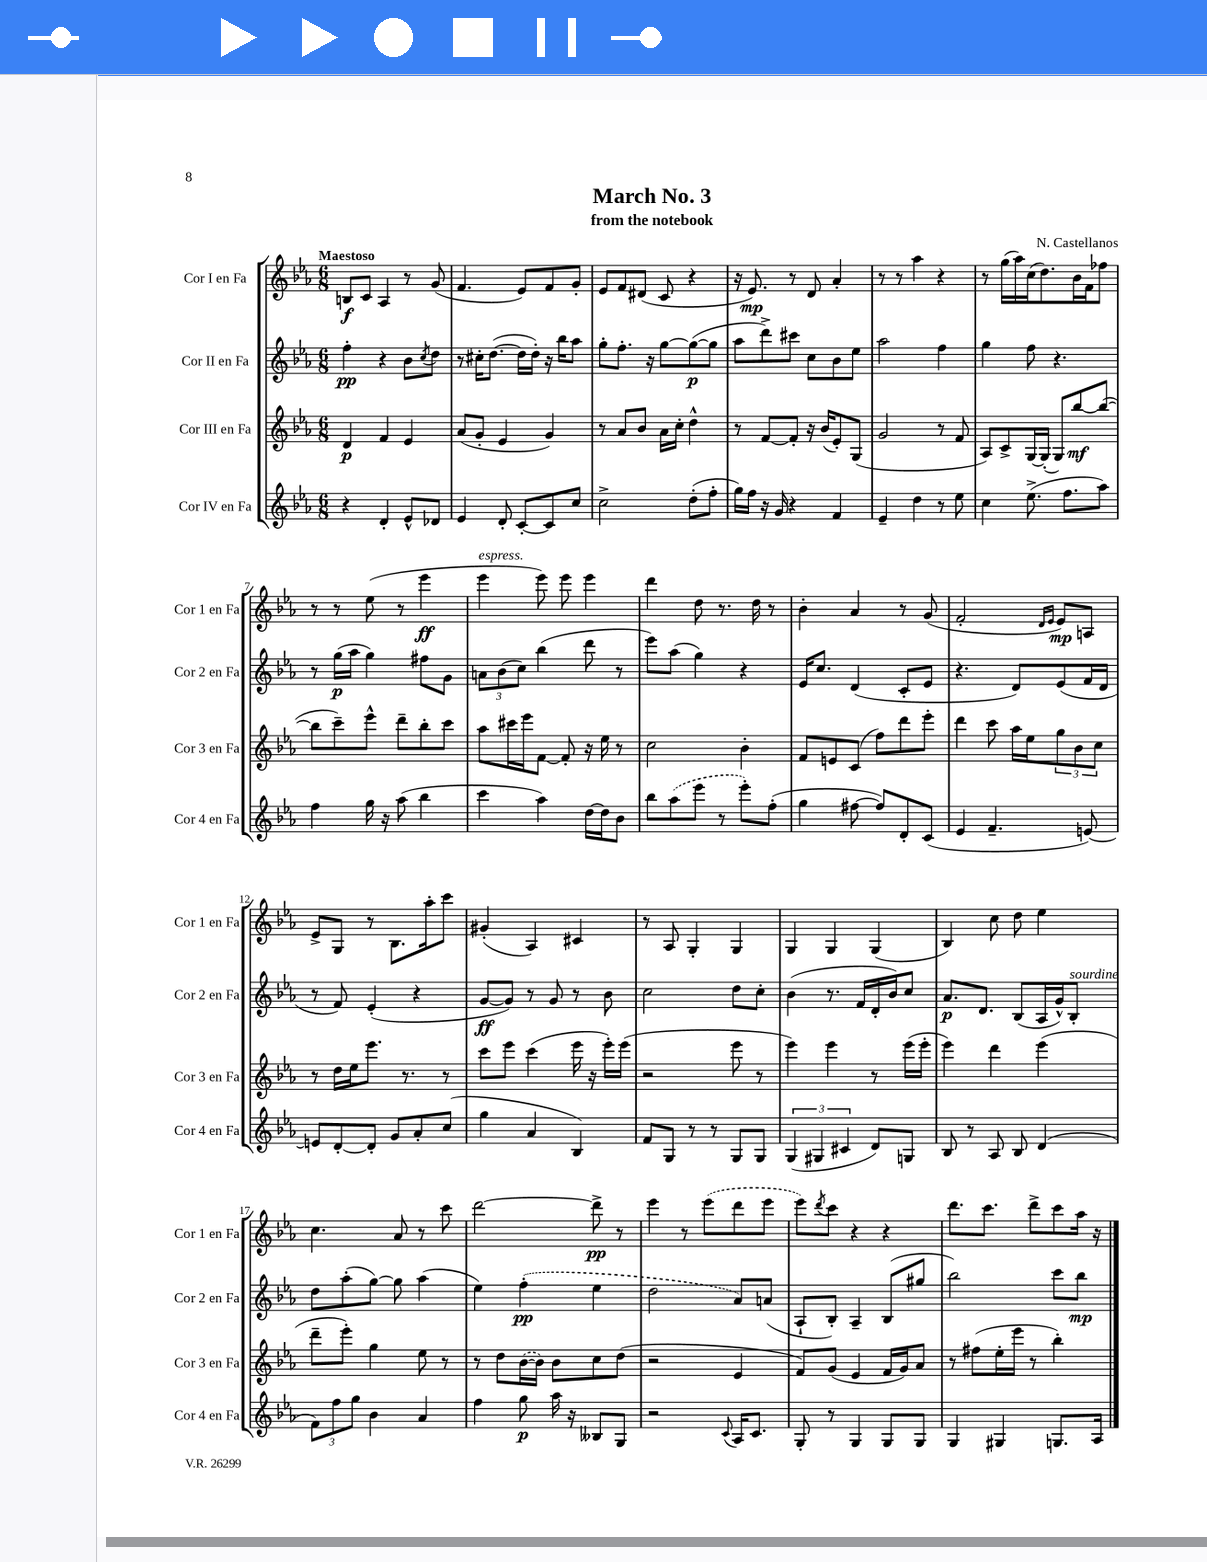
\header { title = "March No. 3" composer = "N. Castellanos" subtitle = "from the notebook" }
<<
\new StaffGroup <<
\new Staff = "s0" \with { instrumentName = "Cor I en Fa" shortInstrumentName = "Cor 1 en Fa" } {
    \clef treble \key ees \major \numericTimeSignature \time 6/8 \tempo "Maestoso"
    b8\f c'8 aes4 r8 g'8( |
    f'4. ees'8) f'8 g'8-. |
    ees'8 f'8 dis'8( c'8 r4 |
    r16 ees'8.\mp) r8 d'8 aes'4-. |
    r8 r8 aes''4 r4 |
    r8 g''16( aes''16) c''16( d''8.) bes'16 f'16 fes''8 |
    r8 r8 ees''8( r8 ees'''4\ff |
    ees'''4^\markup { \italic "espress." } ees'''8) ees'''8 ees'''4 |
    d'''4 d''8 r8. d''16 r8 |
    bes'4-. aes'4 r8 g'8( |
    f'2-. \grace { d'16 ees'16 } ees'8\mp) a8 |
    ees'8-> g8 r8 bes8. aes''16-. c'''8 |
    gis'4-.( aes4) cis'4 |
    r8 aes8 g4-. g4 |
    g4 g4 g4( |
    bes4) c''8 d''8 ees''4 |
    c''4. aes'8 r8 c'''8 |
    d'''2~ d'''8->\pp r8 |
    ees'''4 r8 \once \slurDashed ees'''8( d'''8 ees'''8 |
    ees'''8) \acciaccatura { d'''8 } c'''8 r4 r4 |
    d'''8. c'''8. d'''8-> c'''8 aes''16 r16 \bar "|." |
}
\new Staff = "s1" \with { instrumentName = "Cor II en Fa" shortInstrumentName = "Cor 2 en Fa" } {
    \clef treble \key ees \major \numericTimeSignature \time 6/8
    f''4-.\pp r4 bes'8 \acciaccatura { c''8 } d''8 |
    r8 cis''16-. d''8.~( d''16 d''16-.) r16 bes''16 aes''8 |
    g''8-. f''8.-. r16 g''8~ g''8~\p( g''8 |
    aes''8 d'''8->) cis'''8 c''8 bes'8 ees''8 |
    aes''2 f''4 |
    g''4 f''8 r4. |
    r8 g''16\p( aes''16 g''4) fis''8 g'8 |
    \tuplet 3/2 { a'8 bes'8( c''8) } bes''4( d'''8 r8 |
    ees'''8) aes''8( g''4) r4 |
    ees'16 c''8. d'4( c'8-. ees'8 |
    r4. d'8) ees'8( f'16 d'16 |
    r8 f'8) ees'4-.( r4 |
    g'8~\ff g'8) r8 g'8 r8 bes'8 |
    c''2 d''8 c''8-. |
    bes'4( r8. f'16 d'16-. bes'16) c''8 |
    aes'8.\p d'8. bes8( aes16 g'16-^) bes8-.^\markup { \italic "sourdine" } |
    d''8 aes''8-.( g''8~) g''8 aes''4( |
    ees''4) \once \slurDashed f''4-.\pp( ees''4 |
    d''2 aes'8) a'8( |
    aes8-! bes8-.) aes4-- bes8( gis''8 |
    bes''2) c'''8 bes''8\mp \bar "|." |
}
\new Staff = "s2" \with { instrumentName = "Cor III en Fa" shortInstrumentName = "Cor 3 en Fa" } {
    \clef treble \key ees \major \numericTimeSignature \time 6/8
    d'4\p f'4 ees'4 |
    aes'8( g'8-. ees'4 g'4) |
    r8 aes'8 bes'8 aes'16 c''16-. d''4-^ |
    r8 f'8~ f'8-. r16 bes'16( ees'8-.) g8( |
    g'2 r8 f'8 |
    aes8) c'8-> g16~ g16-.( g8) bes''8~\mf bes''8~( |
    bes''8 c'''8--) ees'''8-^ d'''8-- bes''8-. c'''8 |
    aes''8 cis'''16 ees'''16 f'8~ f'8-. r16 ees''16 r8 |
    c''2 bes'4-. |
    f'8 e'8 c'8( f''8) d'''8 ees'''8-. |
    d'''4 c'''8 aes''16 ees''16 \tuplet 3/2 { g''8 bes'8 c''8 } |
    r8 d''16 ees''16 ees'''8. r8. r8 |
    c'''8 ees'''8 c'''4( ees'''16 r16 ees'''16-.) ees'''16( |
    r2 ees'''8 r8 |
    ees'''4) ees'''4 r8 ees'''16( ees'''16-. |
    ees'''4) d'''4 ees'''4( |
    d'''8-- ees'''8-.) g''4 ees''8 r8 |
    r8 d''8 \once \slurDashed bes'16~( bes'16) bes'8 c''8 d''8( |
    r2 ees'4 |
    f'8) g'8( ees'4 f'16 g'16) aes'8 |
    r8 fis''8( ees''16-. ees'''16 r8 bes''4-.) \bar "|." |
}
\new Staff = "s3" \with { instrumentName = "Cor IV en Fa" shortInstrumentName = "Cor 4 en Fa" } {
    \clef treble \key ees \major \numericTimeSignature \time 6/8
    r4 d'4-. ees'8-^ des'8 |
    ees'4 d'8-. c'8~-. c'8 c''8 |
    c''2-> d''8-.( f''8-. |
    g''16) f''16 r16 g'16 r4 f'4 |
    ees'4-- d''4 r8 ees''8 |
    c''4 ees''8.->( f''8. aes''8) |
    f''4 g''16 r16 aes''8( bes''4 |
    c'''4 aes''4) d''16~ d''16 bes'8 |
    bes''8 \once \slurDashed aes''8( ees'''8 r8 ees'''8-.) f''8-.( |
    g''4 fis''8~ fis''8) d'8-. c'8( |
    ees'4 f'4.-- e'8~) |
    e'8 d'8~-. d'8-. g'8 aes'8-. c''8( |
    g''4 aes'4 bes4) |
    f'8 g8 r8 r8 g8 g8 |
    \tuplet 3/2 { g4( gis4 cis'4 } d'8) g8 |
    bes8 r8 aes8 bes8 d'4( |
    \tuplet 3/2 { f'8) f''8 g''8 } bes'4 aes'4 |
    f''4 g''8\p aes''16 r16 beses8 g8 |
    r2 \appoggiatura { c'8 } aes16 c'8. |
    g8-. r8 g4 g8 g8 |
    g4 gis4 g8. aes16 \bar "|." |
}
>>
>>
